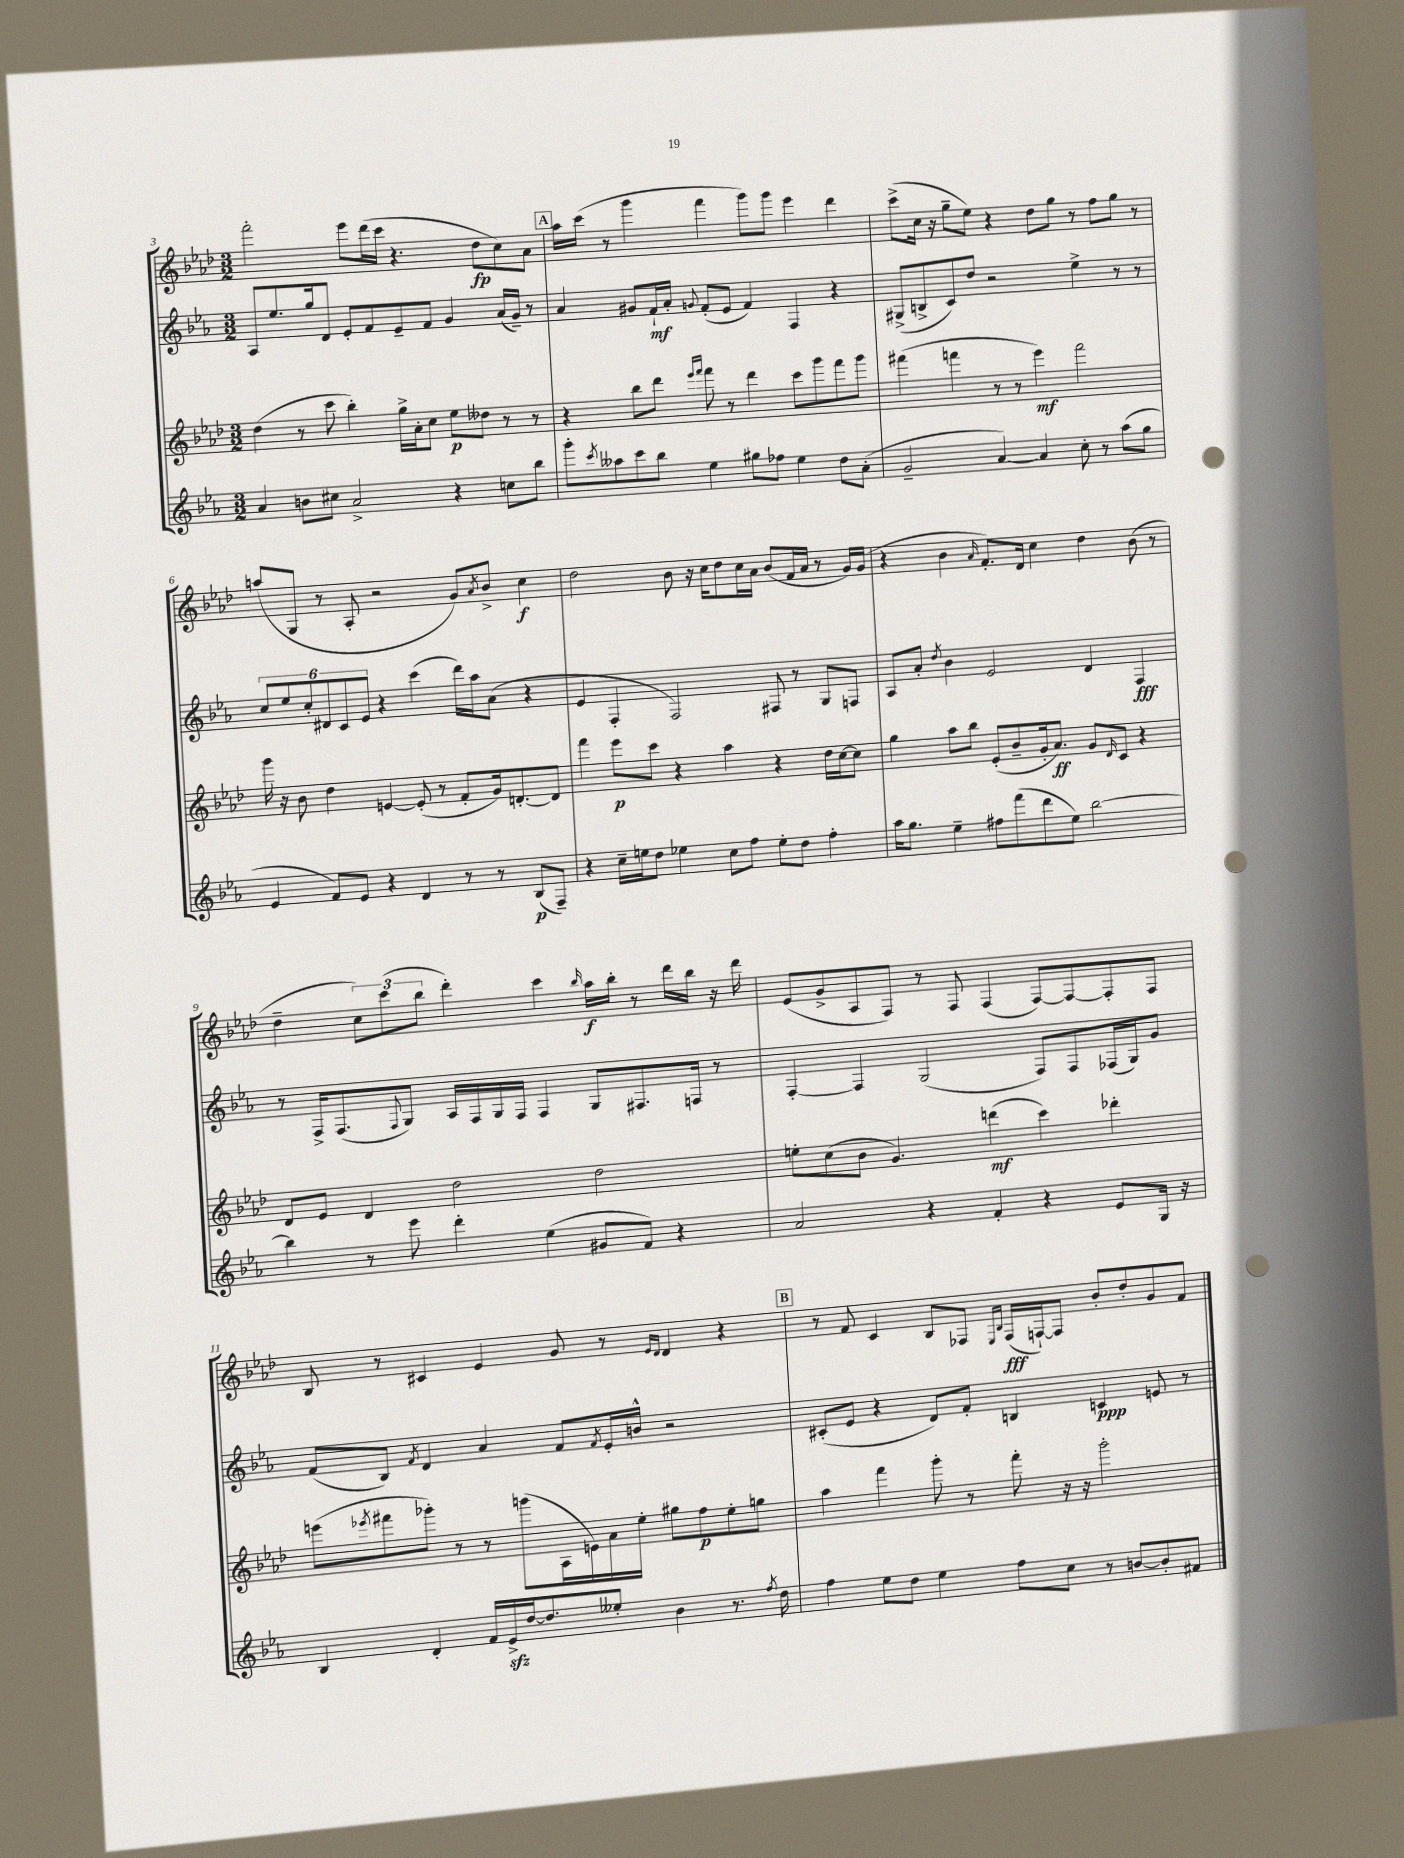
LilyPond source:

<<
\new StaffGroup <<
\new Staff = "s0" {
    \clef treble \key aes \major \numericTimeSignature \time 3/2
    f'''2-. ees'''8 des'''16( c'''16 r4. des''8\fp c''8) aes'8 |
    \mark \markup { \box "A" } aes''16 c'''16( r8 g'''4 f'''4 g'''8) g'''8 ees'''4 des'''4 |
    c'''8->( c''16 r16 g''8-- ees''8) r4 des''8 g''8 r8 f''8 g''8 r8 |
    a''8( g8 r8 aes8-. r2 g'8) \acciaccatura { aes'8 } bes'8-> c''4\f |
    des''2 bes'8 r16 c''16 des''8 c''16 aes'16 bes'8( f'16 aes'16 r8 g'16) g'16( |
    r4 bes'4 \grace { aes'16 } f'8.-.) des'16 c''4 des''4 bes'8( r8 |
    des''4-- \tuplet 3/2 { c''8) c'''8( bes''8 } des'''4-.) c'''4 \grace { bes''16 } aes''16\f bes''16-. r8 des'''16 bes''16 r16 des'''16 |
    ees'8( g'8-> aes8 f8) r8 f8 f4( f8~) f8~ f8-. f8 |
    bes8 r8 cis'4 ees'4 g'8 r8 \grace { ees'16 des'16 } des'4 r4 |
    \mark \markup { \box "B" } r8 f'8 c'4 bes8 fes8 \grace { ees16 bes16 } fes16\fff( f16~-!) f8 bes'8-. des''8-. g'8 f'8 \bar "|." |
}
\new Staff = "s1" {
    \clef treble \key ees \major \numericTimeSignature \time 3/2
    aes8 ees''8. g''16 d'8 ees'8-. f'8 ees'8-- f'8 g'4 aes'16( g'16--) r8 |
    \mark \markup { \box "A" } aes'4 gis'8 f'16-!\mf aes'16-. \appoggiatura { g'8 } f'8-.( ees'8 f'4) f4 r4 |
    gis8->( b8-> c'8) d''8 r2 ees''4-> r8 r8 |
    \tuplet 6/4 { c''8 ees''8 c''8-. dis'8 c'8 ees'8 } r4 c'''4( d'''16) aes''16 aes'8( r4 |
    ees'4 f4-. f2) fis8 r8 g8 f8 |
    aes8 aes'8-. \acciaccatura { d''8 } bes'4 ees'2 d'4 f4\fff |
    r8 f16-> f8.( \appoggiatura { f8 } g8) aes16 f16 g16 f16 f4 g8 fis8. f16 r8 |
    f4~-. f4 g2( f8) f8 fes16( g16) g'8 |
    f'8( bes8) \acciaccatura { f'8 } d'4 aes'4 f'8 \acciaccatura { f'8 } ees'16-. b'16-^ r2 |
    \mark \markup { \box "B" } cis'8-.( ees'8 r4 d'8) f'8-. b4 c'4\ppp e'8 r8 \bar "|." |
}
\new Staff = "s2" {
    \clef treble \key aes \major \numericTimeSignature \time 3/2
    des''4( r8 c'''8 bes''4-.) g''16-> aes'16-. c''8 ees''8\p deses''8 r8 r8 |
    \mark \markup { \box "A" } r4 bes''8 des'''8 \grace { ees'''16 f'''16 } f'''8 r8 des'''4 c'''8 g'''8 f'''8 g'''8 |
    fis'''4( f'''4 r8 r8 ees'''4\mf) f'''2 |
    g'''16 r16 bes'8 des''4 e'4~ e'8-.( r8 f'8-. g'16) d'8.~-. d'8 |
    f'''4 ees'''8\p c'''8 r4 aes''4 r4 des''16 c''16~ c''8 |
    g''4 aes''8 bes''8 ees'8-.( bes'8-- g'16-. aes'8.\ff) g'8 \grace { des'16 } c'8 r4 |
    des'8 ees'8 des'4 des''2 des''2 |
    e''8-. c''8( bes'8 g'4.) d'''4\mf( c'''4) des'''4-. |
    e'''8( \acciaccatura { ees'''8 } fis'''8 ges'''8-.) r8 r8 g'''8( aes16 e'16) aes'16 ees''16-. gis''8 f''8\p ees''8-. g''8 |
    \mark \markup { \box "B" } aes''4 f'''4 g'''8-. r8 f'''8-. r16 r16 g'''2-. \bar "|." |
}
\new Staff = "s3" {
    \clef treble \key ees \major \numericTimeSignature \time 3/2
    aes'4 b'8 cis''8 aes'2-> r4 c''8 bes''8 |
    \mark \markup { \box "A" } g'''8-. \acciaccatura { c'''8 } aeses''8 c'''8 bes''8 ees''4 gis''8 fes''8 ees''4 d''8 aes'8-.( |
    g'2-- aes'4~) aes'4 c''8-. r8 aes''8( g''8 |
    ees'4 f'8) ees'8 r4 d'4 r8 r8 bes8\p( f8--) |
    r4 c''16-- e''16 d''8 ees''4 c''8 f''8 ees''8-. d''8 f''4-. |
    aes''16 g''8. ees''4-- fis''8 f'''8( d'''8 ees''8) bes''2~ |
    bes''4 r8 ees'''8 d'''4-. ees''4( gis'8 f'8) r4 |
    aes'2 r4 f'4-. r4 ees'8 g16 r16 |
    bes4 d'4-. f'16 ees'16->\sfz d''16~ d''8. eeses''8-. bes'4 r8. \acciaccatura { f''8 } d''16 |
    \mark \markup { \box "B" } f''4 ees''8 d''8 ees''4 f''8 c''8 r8 b'8~ b'8-. fis'8 \bar "|." |
}
>>
>>
\layout { \context { \Score currentBarNumber = #3 } }
